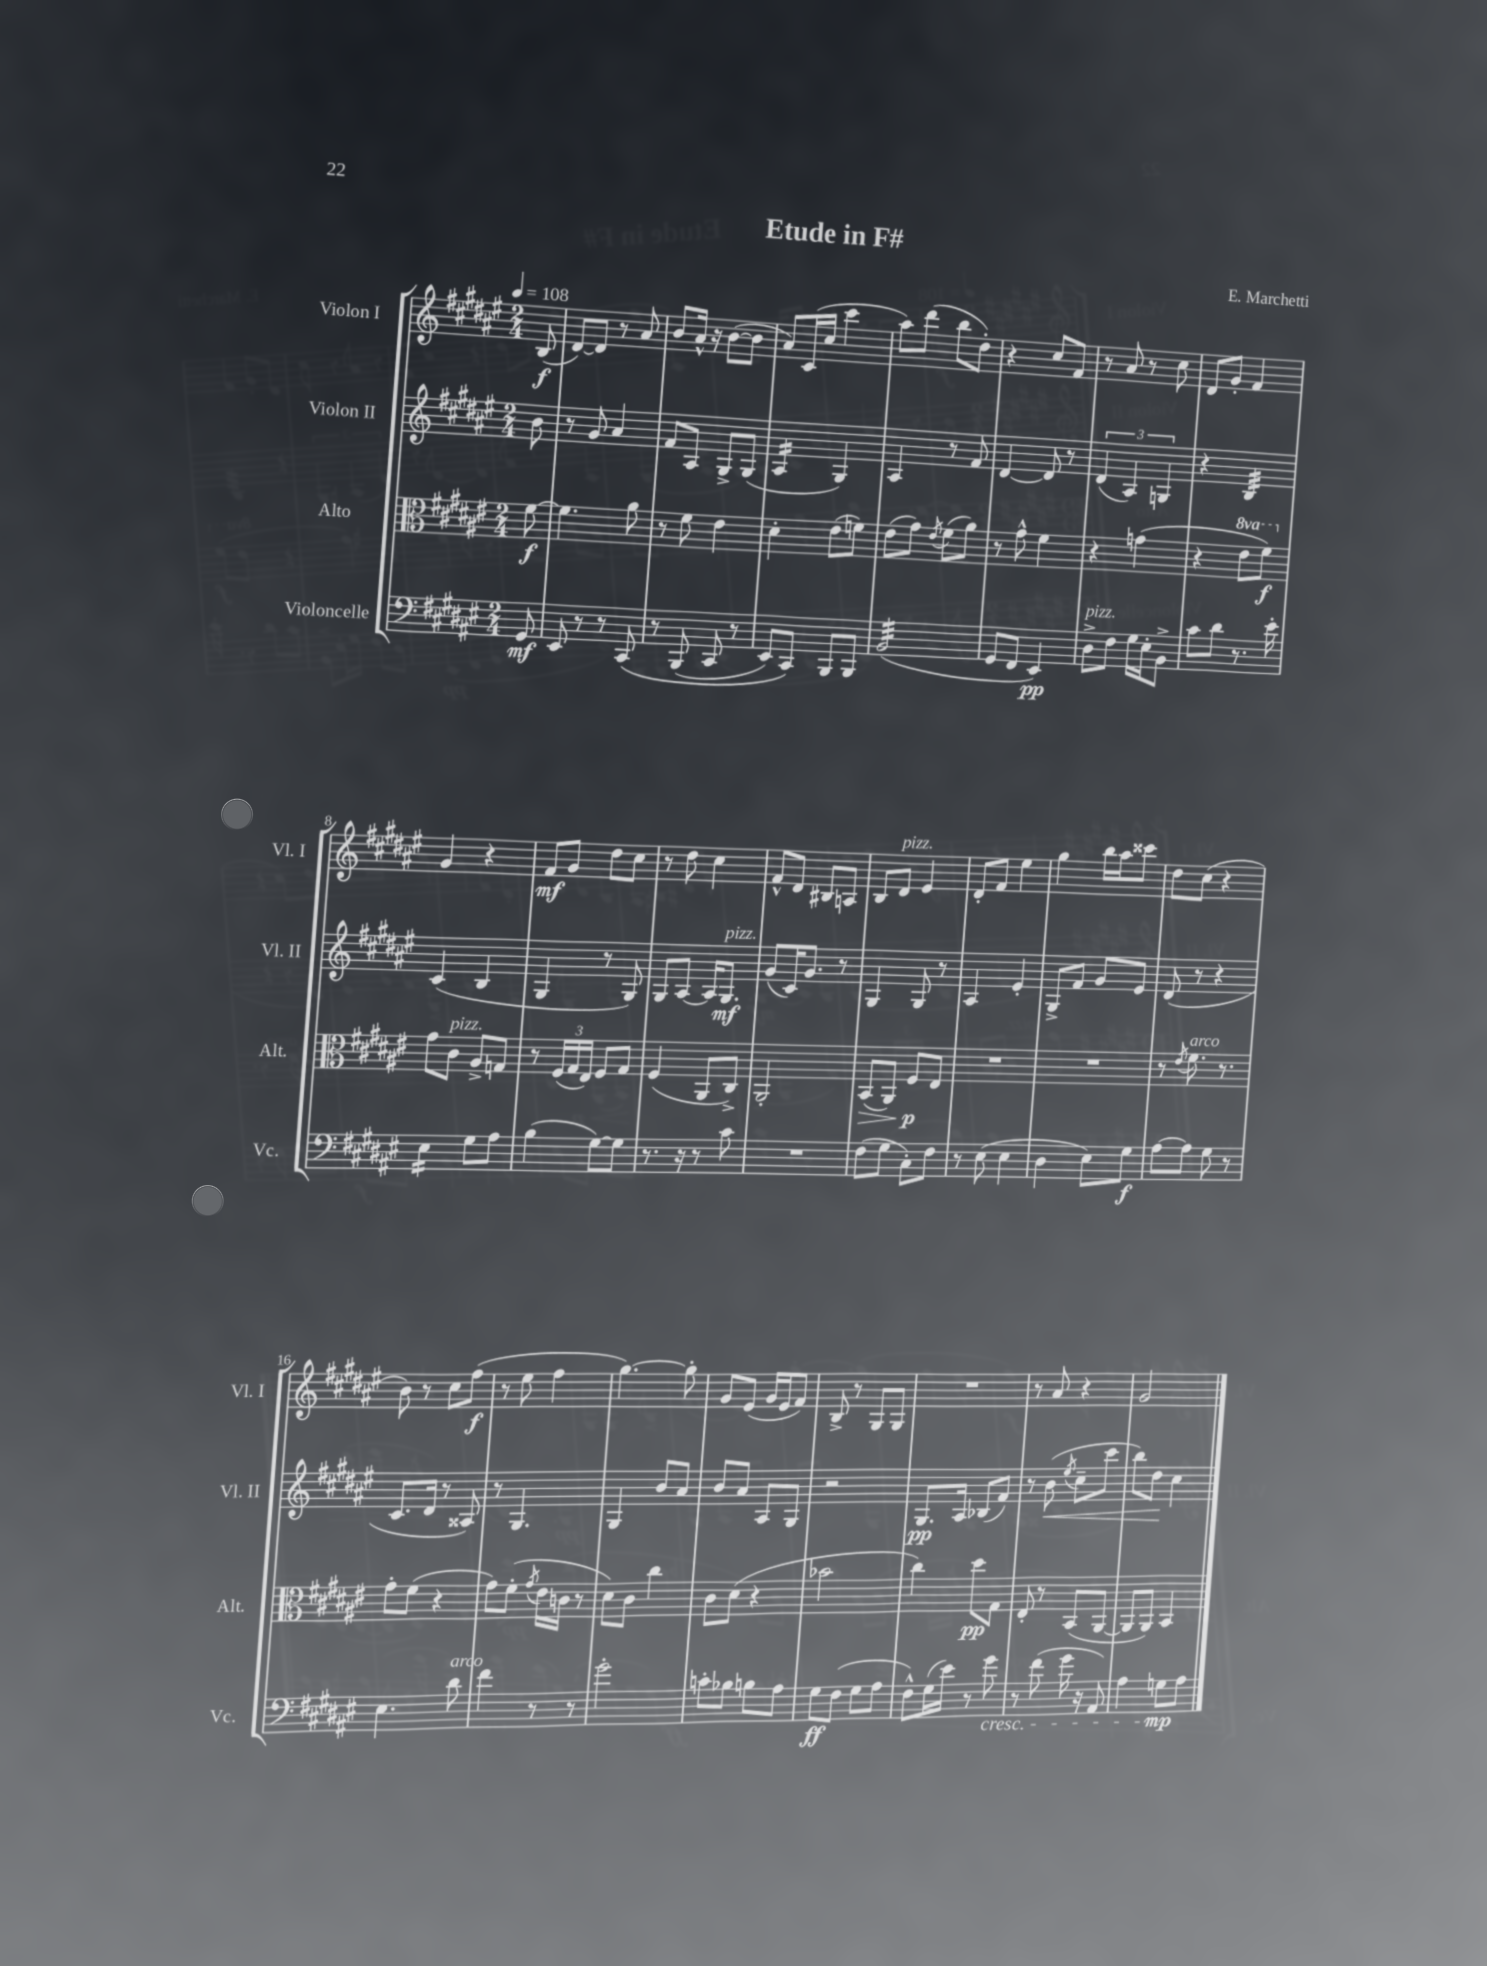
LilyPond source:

\header { title = "Etude in F#" composer = "E. Marchetti" }
<<
\new StaffGroup <<
\new Staff = "s0" \with { instrumentName = "Violon I" shortInstrumentName = "Vl. I" } {
    \clef treble \key fis \major \numericTimeSignature \time 2/4 \partial 8 \tempo 4 = 108
    b8\f( |
    dis'8~) dis'8 r8 ais'8 |
    b'8 ais'16-^ r16 b'8~( b'8 |
    ais'8) cis'16( cis''16 cis'''4 |
    ais''8) dis'''8( b''8 dis''8-.) |
    r4 cis''8 fis'8 |
    r8 ais'8 r8 cis''8 |
    dis'8 gis'8-. fis'4 |
    gis'4 r4 |
    fis'8\mf gis'8 dis''8 cis''8 |
    r8 dis''8 cis''4 |
    fis'8-^ dis'8 bis8 a8 |
    b8 dis'8^\markup { \italic "pizz." } eis'4 |
    dis'8-. fis'8 eis''4 |
    gis''4 b''16 ais''16 cisis'''8 |
    dis''8 cis''8( r4 |
    b'8) r8 cis''8 fis''8\f( |
    r8 eis''8 fis''4 |
    gis''4.~) gis''8-. |
    gis'8 eis'8( gis'16 eis'16 fis'8) |
    b8-> r8 gis8 gis8 |
    R2 |
    r8 ais'8 r4 |
    gis'2 \bar "|." |
}
\new Staff = "s1" \with { instrumentName = "Violon II" shortInstrumentName = "Vl. II" } {
    \clef treble \key fis \major \numericTimeSignature \time 2/4 \partial 8
    b'8 |
    r8 gis'8 ais'4 |
    fis'8 ais8 gis8-> gis8( |
    ais4:16 gis4) |
    ais4 r8 fis'8 |
    dis'4~ dis'8 r8 |
    \tuplet 3/2 { dis'4( ais4) g4 } |
    r4 b4:32 |
    cis'4( b4 |
    gis4 r8 gis8) |
    gis8 ais8~ ais16 gis8.\mf^\markup { \italic "pizz." } |
    gis'8( cis'16) gis'8. r8 |
    gis4 gis8 r8 |
    ais4 eis'4-. |
    gis8-> fis'8 gis'8 eis'8 |
    dis'8( r8 r4 |
    cis'8. dis'16 r8 aisis8) |
    r8 gis4. |
    gis4 b'8 ais'8 |
    b'8 ais'8 ais8 gis8 |
    r2 |
    gis8.\pp ais16 bes8( fis'8) |
    r8 b'8\<( \acciaccatura { eis''8 } cis''8-- cis'''8 |
    b''8) dis''8\! cis''4 \bar "|." |
}
\new Staff = "s2" \with { instrumentName = "Alto" shortInstrumentName = "Alt." } {
    \clef alto \key fis \major \numericTimeSignature \time 2/4 \set Staff.ottavationMarkups = #ottavation-simple-ordinals \partial 8
    fis'8~\f |
    fis'4. ais'8 |
    r8 fis'8 eis'4 |
    dis'4-. eis'8( f'8) |
    eis'8( gis'8) \acciaccatura { eis'8 } fis'8( ais'8) |
    r8 gis'8-^ fis'4 |
    r4 g'4( |
    r4 \ottava #1 eis''8 fis''8\f) \ottava #0 |
    gis'8 cis'8^\markup { \italic "pizz." } ais8-> g8 |
    r8 \tuplet 3/2 { fis16( gis16 eis16) } fis8 gis8 |
    fis4( ais,8 cis8->) |
    ais,2-. |
    b,8\>( ais,8) fis8\p\! eis8 |
    R2 |
    R2 |
    r8 \acciaccatura { eis'8 } fis'8.^\markup { \italic "arco" } r8. |
    gis'8-. fis'8( r4 |
    gis'8) fis'8-.( \acciaccatura { gis'8 } eis'16 c'16 r8 |
    dis'8) cis'8 cis''4 |
    cis'8 dis'8( r4 |
    bes'2 |
    cis''4) dis''8\pp gis8 |
    eis8-. r8 b,8( ais,8~ |
    ais,8 ais,8) b,4 \bar "|." |
}
\new Staff = "s3" \with { instrumentName = "Violoncelle" shortInstrumentName = "Vc." } {
    \clef bass \key fis \major \numericTimeSignature \time 2/4 \partial 8
    gis,8\mf |
    eis,8 r8 r8 cis,8\( |
    r8 b,,8( cis,8 r8 |
    eis,8) cis,8\) b,,8 b,,8 |
    b,2:32( |
    gis,8 fis,8 eis,4\pp) |
    dis8->^\markup { \italic "pizz." } fis8 gis16 eis16-. b,8-> |
    cis'8 dis'8 r8. eis'16-. |
    eis4:16 gis8 ais8 |
    b4( gis8~) gis8 |
    r8. r16 r8 cis'8 |
    R2 |
    fis8( gis8 cis8-.) fis8 |
    r8 eis8( eis4 |
    dis4 eis8) gis8\f |
    ais8~ ais8 gis8 r8 |
    eis4. dis'8^\markup { \italic "arco" } |
    fis'4 r8 r8 |
    gis'2-. |
    c'8-. bes8 b8 ais8 |
    gis8\ff fis8( gis8 ais8 |
    fis8-^) gis16( eis'16) r8 gis'8\cresc |
    r8 fis'8( gis'16 r16 ais,8) |
    ais4 g8\mp\! ais8 \bar "|." |
}
>>
>>
